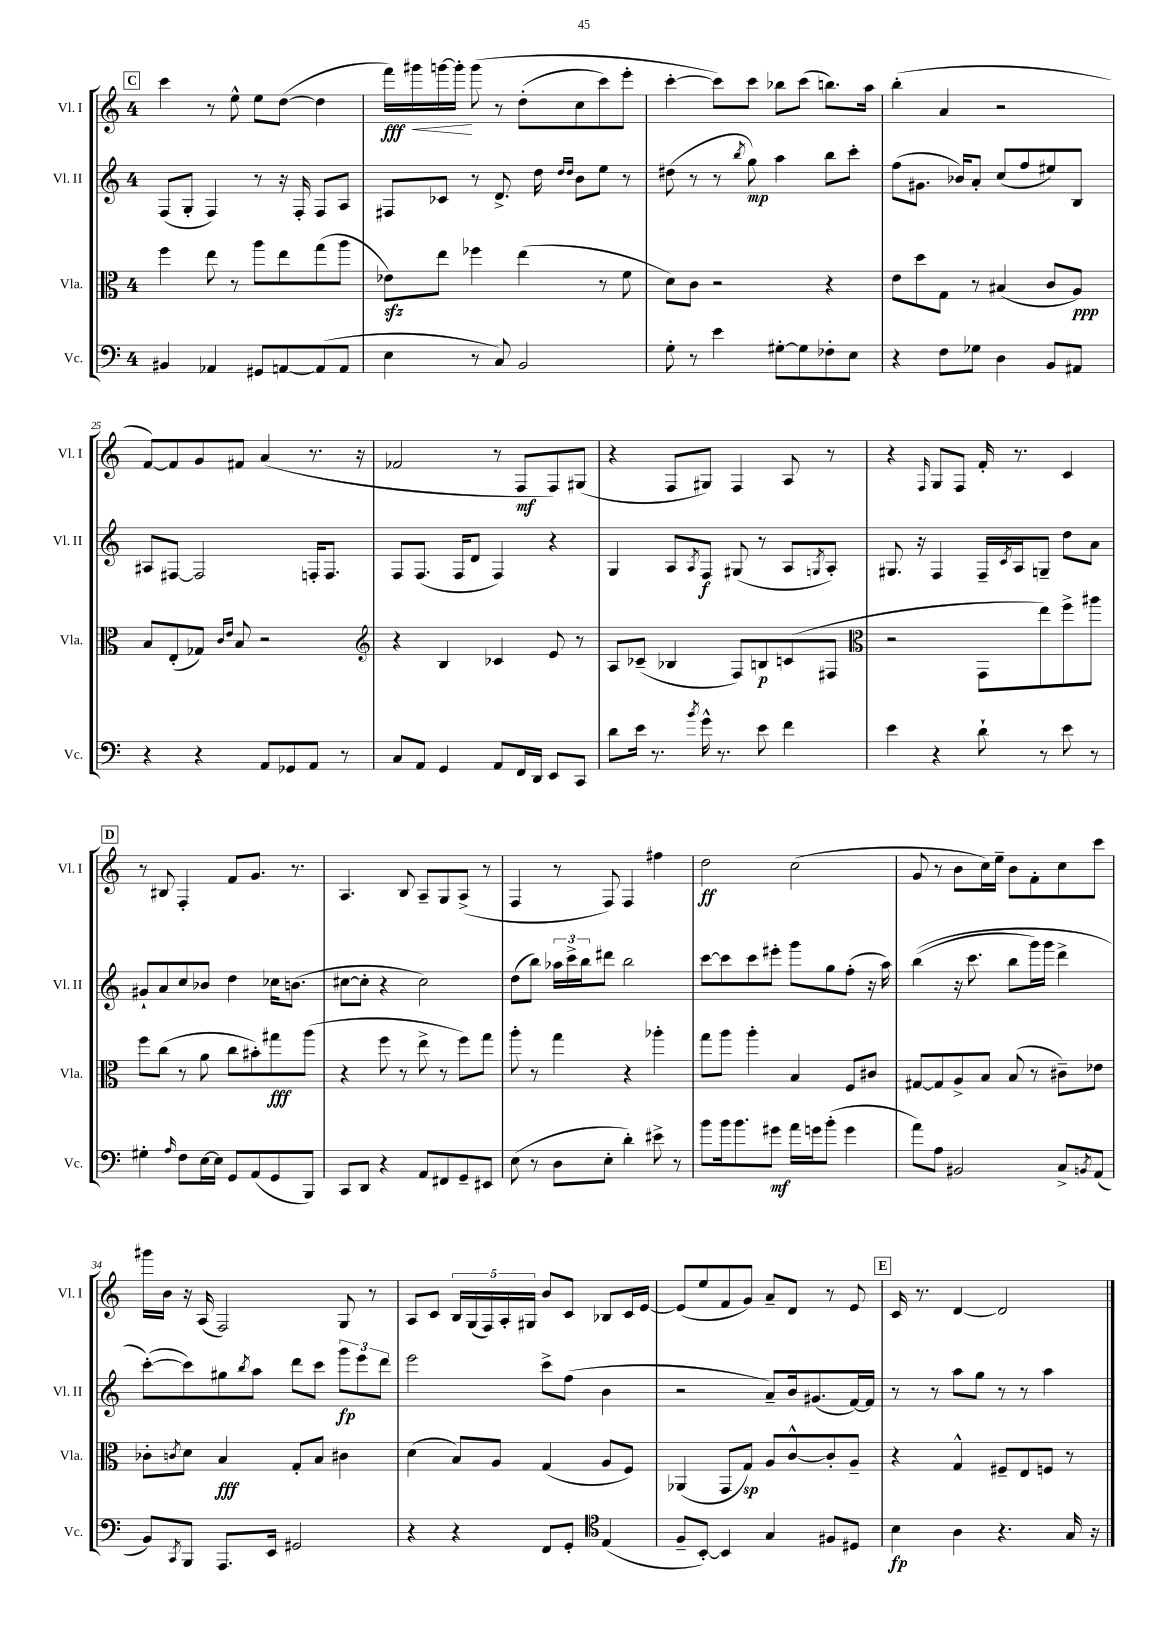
<<
\new StaffGroup <<
\new Staff = "s0" \with { instrumentName = "Vl. I" shortInstrumentName = "Vl. I" } {
    \clef treble \key c \major \once \override Staff.TimeSignature.style = #'single-digit \time 4/4
    \mark \markup { \box "C" } c'''4 r8 e''8-^ e''8 d''8~( d''4 |
    f'''16\fff) gis'''16\< g'''16~ g'''16-.\! g'''8\( r8 d''8-.( c''8 c'''8) e'''8-. |
    c'''4~-. c'''8\) c'''8 bes''8 c'''8( b''8.) a''16 |
    b''4-.( a'4 r2 |
    f'8~) f'8 g'8 fis'8 a'4( r8. r16 |
    fes'2 r8 f8\mf f8) gis8( |
    r4 f8 gis8) f4 a8 r8 |
    r4 \grace { f16 } g8 f8 f'16-. r8. c'4 |
    \mark \markup { \box "D" } r8 bis8 f4-. f'8 g'8. r8. |
    a4. b8 a8-- g8 a8->( r8 |
    f4 r8 f8) f4 fis''4 |
    d''2\ff c''2( |
    g'8 r8 b'8 c''16) e''16-- b'8 f'8-. c''8 c'''8 |
    gis'''16 b'16 r16 a16( f2) g8 r8 |
    a8 c'8 \tuplet 5/4 { b16 g16( f16) a16-. gis16 } b'8 c'8 bes8 c'16 e'16~ |
    e'8( e''8 f'8 g'8) a'8-- d'8 r8 e'8 |
    \mark \markup { \box "E" } c'16 r8. d'4~ d'2 \bar "|." |
}
\new Staff = "s1" \with { instrumentName = "Vl. II" shortInstrumentName = "Vl. II" } {
    \clef treble \key c \major \once \override Staff.TimeSignature.style = #'single-digit \time 4/4
    \mark \markup { \box "C" } f8( g8-. f4) r8 r16 f16-. f8 a8 |
    fis8 ces'8 r8 d'8.-> d''16 \grace { d''16 d''16 } b'8 e''8 r8 |
    dis''8( r8 r8 \acciaccatura { b''8 } g''8\mp) a''4 b''8 c'''8-. |
    f''8( gis'8. bes'16) a'8-. c''8( f''8 eis''8) b8 |
    ais8 fis8~ fis2 f16-. f8. |
    f8 f8.( f16 d'8 f4) r4 |
    g4 a8 \acciaccatura { a8 } f8\f gis8( r8 a8 \acciaccatura { g8 } a8-.) |
    gis8. r16 f4 f16-- \acciaccatura { c'8 } a16 g8-- d''8 a'8 |
    \mark \markup { \box "D" } gis'8-! a'8 c''8 bes'8 d''4 ces''16 b'8.( |
    cis''8~ cis''8-. r4 cis''2) |
    d''8( b''8) \tuplet 3/2 { aes''16 c'''16-> b''16 } dis'''8 b''2 |
    c'''8~ c'''8 c'''8 eis'''8-. g'''8 g''8 f''8-.( r16 a''16) |
    b''4(\( r16 c'''8. b''8 g'''16) g'''16 d'''4-> |
    c'''8~-.(\) c'''8) gis''8 \acciaccatura { b''8 } a''8 d'''8 c'''8 \tuplet 3/2 { g'''8\fp e'''8 d'''8 } |
    e'''2 c'''8-> f''8( b'4 |
    r2 a'8--) b'16 gis'8.( f'16~) f'16 |
    \mark \markup { \box "E" } r8 r8 a''8 g''8 r8 r8 a''4 \bar "|." |
}
\new Staff = "s2" \with { instrumentName = "Vla." shortInstrumentName = "Vla." } {
    \clef alto \key c \major \once \override Staff.TimeSignature.style = #'single-digit \time 4/4
    \mark \markup { \box "C" } f''4 e''8 r8 a''8 e''8 g''8( a''8 |
    ees'8\sfz) e''8 fes''4 e''4( r8 f'8 |
    d'8) c'8 r2 r4 |
    e'8 d''8 g8 r8 bis4( c'8 a8\ppp) |
    b8 e8-.( ges8) \grace { c'16 e'16 } b8 r2 |
    \clef treble r4 b4 ces'4 e'8 r8 |
    a8 ces'8--( bes4 f8) b8\p c'8( fis8 |
    \clef alto r2 g,8 e''8) f''8-> ais''8 |
    \mark \markup { \box "D" } f''8 c''8( r8 a'8 c''8 bis'8-.) gis''8\fff a''8( |
    r4 f''8 r8 e''8-> r8 f''8) g''8 |
    a''8-. r8 g''4 r4 aes''4-. |
    g''8 a''8 a''4-. b4 f8 cis'8 |
    gis8~ gis8 a8-> b8 b8( r8 cis'8--) ees'8 |
    ces'8-. \acciaccatura { c'8 } d'8 b4\fff g8-. b8 cis'4 |
    d'4( b8) a8 g4( a8 f8) |
    aes,4( g,8 g8\sp) a8 c'8~-^ c'8-. a8-- |
    \mark \markup { \box "E" } r4 g4-^ fis8-- e8 f8 r8 \bar "|." |
}
\new Staff = "s3" \with { instrumentName = "Vc." shortInstrumentName = "Vc." } {
    \clef bass \key c \major \once \override Staff.TimeSignature.style = #'single-digit \time 4/4
    \mark \markup { \box "C" } bis,4 aes,4 gis,8 a,8~ a,8( a,8 |
    e4 r8 c8) b,2 |
    g8-. r8 e'4 gis8~-. gis8 fes8-. e8 |
    r4 f8 ges8 d4 b,8 ais,8 |
    r4 r4 a,8 ges,8 a,8 r8 |
    c8 a,8 g,4 a,8 f,16 d,16 e,8 c,8 |
    d'8 e'16 r8. \acciaccatura { b'8 } g'16-^ r8. e'8 f'4 |
    e'4 r4 d'8-! r8 e'8 r8 |
    \mark \markup { \box "D" } gis4-. \grace { a16 } f8 e16~ e16 g,8 a,8( g,8 b,,8) |
    c,8 d,8 r4 a,8 fis,8 g,8-- eis,8 |
    e8( r8 d8 e8-. d'4-.) eis'8-> r8 |
    b'8 b'16 b'8. gis'8\mf a'16 g'16 b'8-.( g'4 |
    a'8) a8 bis,2 c8-> \acciaccatura { b,8 } a,8( |
    b,8) \acciaccatura { c,8 } b,,8 a,,8. e,16 gis,2 |
    r4 r4 f,8 g,8-. \clef tenor e4( |
    f8-- b,8~-.) b,4 g4 fis8 dis8 |
    \mark \markup { \box "E" } b4\fp a4 r4. g16 r16 \bar "|." |
}
>>
>>
\layout { \context { \Score currentBarNumber = #21 } }
